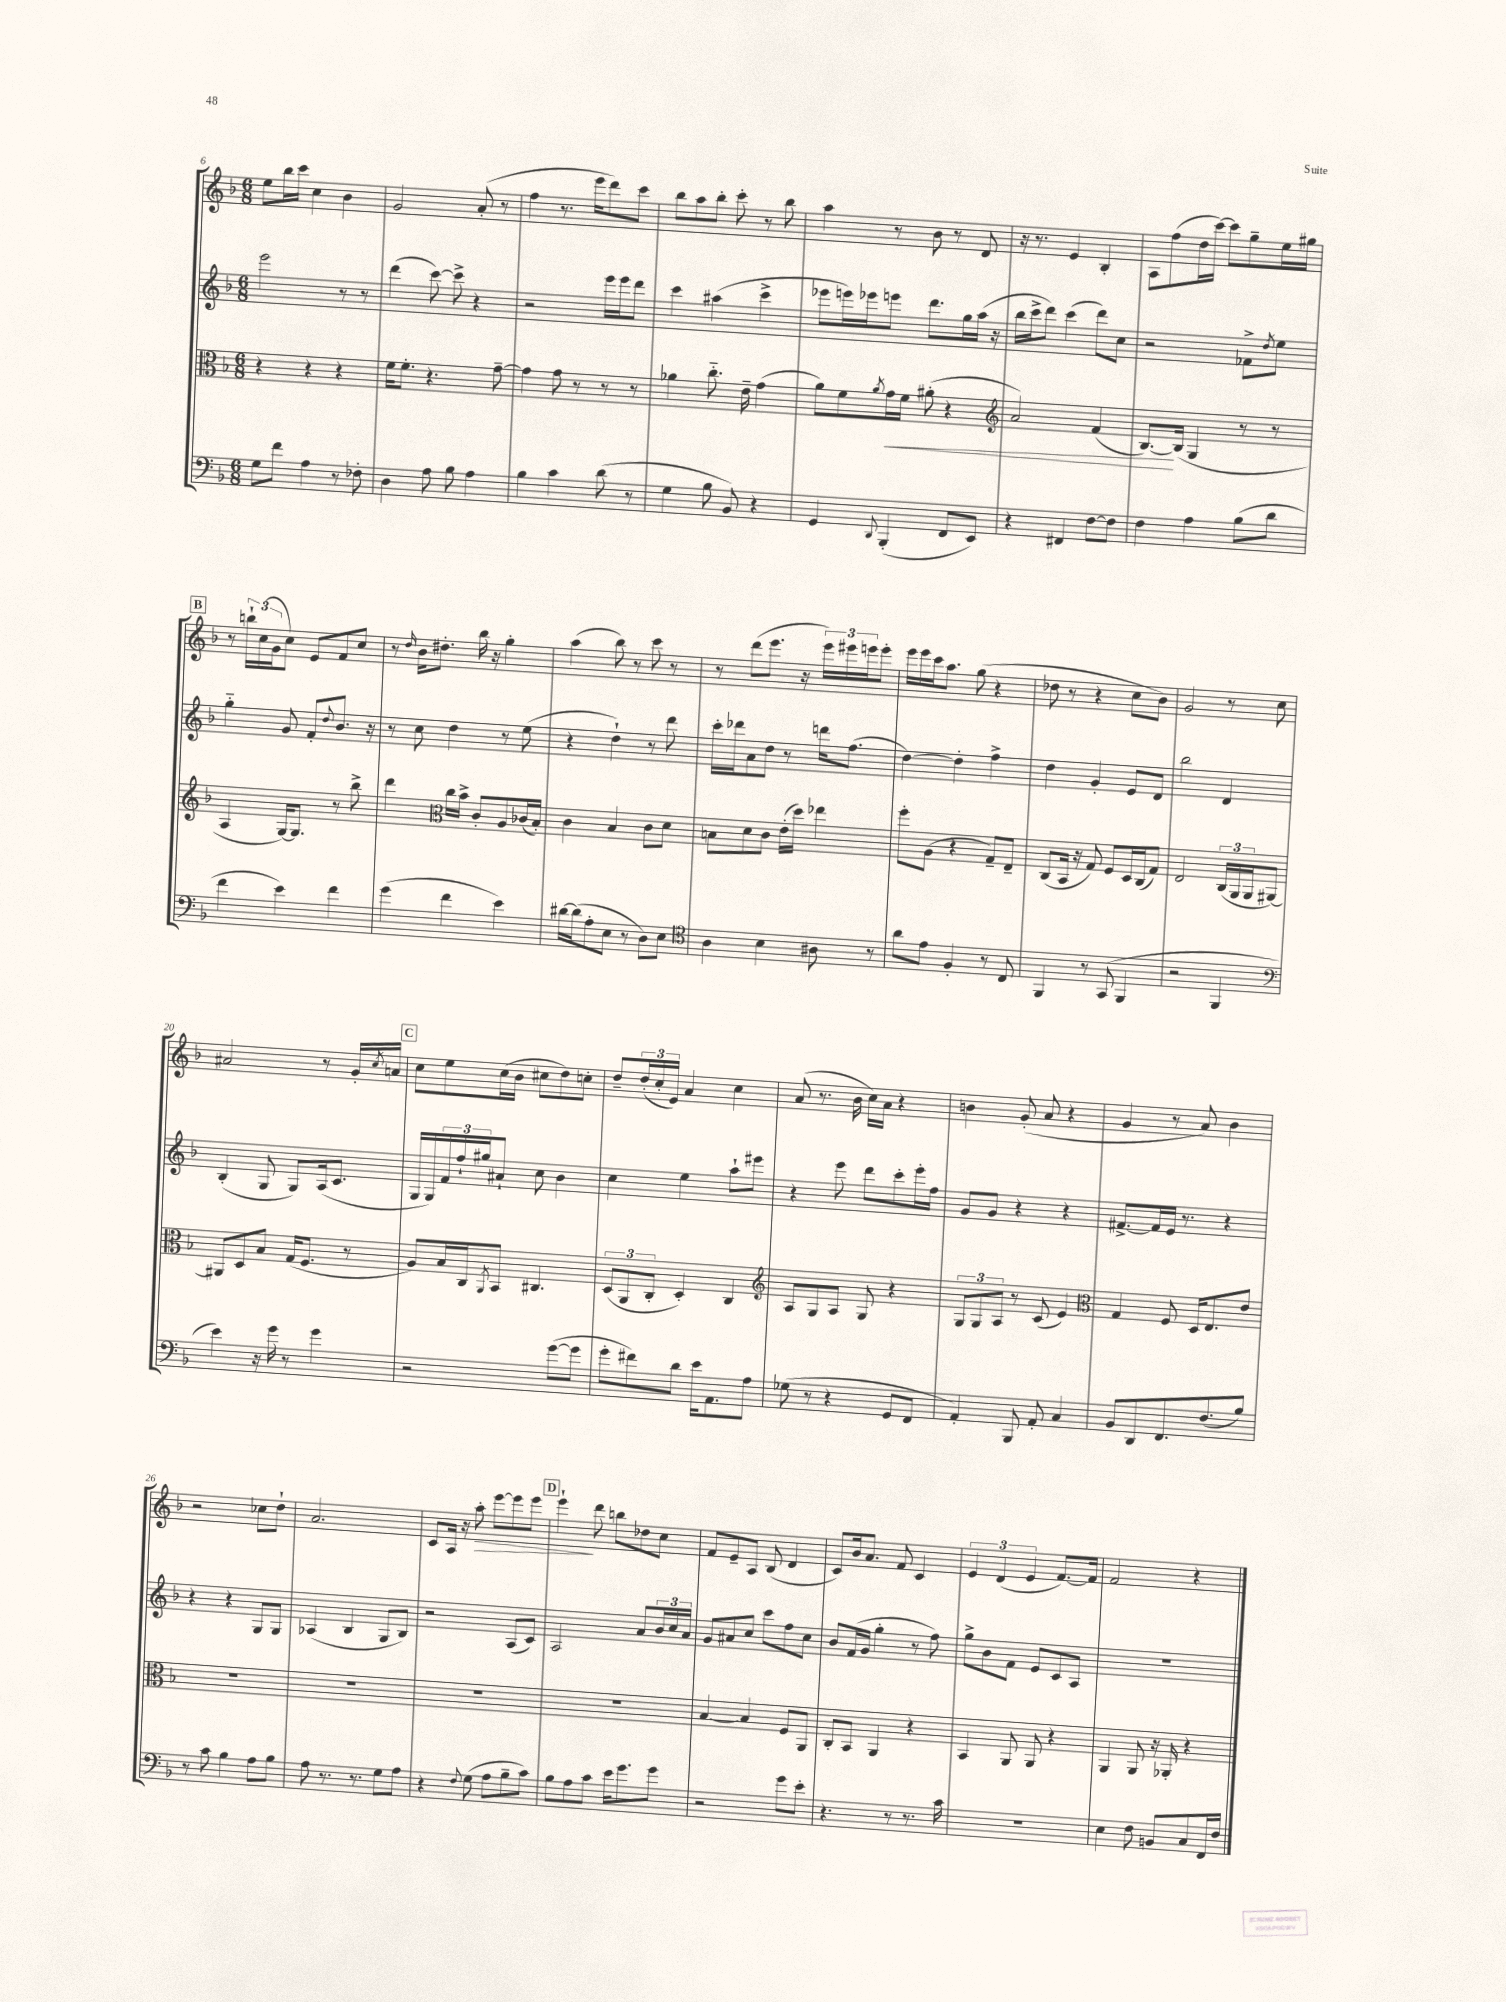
<<
\new StaffGroup <<
\new Staff = "s0" {
    \clef treble \key f \major \numericTimeSignature \time 6/8
    e''8 bes''16 c'''16 c''4 bes'4 |
    g'2 a'8-.( r8 |
    f''4 r8. e'''16 d'''8) c'''8 |
    bes''8 a''8 bes''8-. c'''8-. r8 bes''8 |
    a''4 r8 bes'8 r8 d'8 |
    r16 r8. e'4 bes4-. |
    a8 f''8( d''16 c'''16~) c'''8 g''8-- e''16 gis''16 |
    \mark \markup { \box "B" } r8 \tuplet 3/2 { b''16-! c''16( g'16 } c''8) e'8 f'8 c''8 |
    r8 \grace { d''16 } bes'16 dis''8.-. bes''16 r16 g''4-. |
    a''4( bes''8) r8 c'''8 r8 |
    r8 d'''8( e'''8. r16 \tuplet 3/2 { e'''16) eis'''16 e'''16 } e'''8-. |
    e'''16 e'''16 c'''16 a''8. g''8( r4 |
    des''8 r8 r4 c''8 bes'8) |
    g'2 r8 c''8 |
    ais'2 r8 g'16-. \acciaccatura { c''8 } a'16 |
    \mark \markup { \box "C" } c''8 e''8 c''16( bes'16 cis''8 d''8) c''8-. |
    d''8-- \tuplet 3/2 { d''16-.( c''16-. e'16) } a'4 c''4 |
    a'8( r8. bes'16 c''16) a'16 r4 |
    b'4 g'8-.( a'8 r4 |
    g'4 r8 a'8) bes'4 |
    r2 ces''8 d''8-! |
    a'2. |
    c'8 a16 r16 a''8-.\> e'''8~ e'''8 e'''8 |
    \mark \markup { \box "D" } e'''4-!\! d'''8 b''8 des''8 c''8 |
    f'8 e'8-- a8 bes8( d'4 |
    c'8) bes'16 a'8. f'8 c'4 |
    \tuplet 3/2 { e'4 d'4( e'4 } f'8.~) f'16 |
    f'2 r4 \bar "|." |
}
\new Staff = "s1" {
    \clef treble \key f \major \numericTimeSignature \time 6/8
    e'''2 r8 r8 |
    d'''4( c'''8~) c'''8-> r4 |
    r2 e'''16 e'''16 d'''8 |
    c'''4 ais''4( c'''4-> |
    ees'''8 e'''16) ees'''16 e'''8 d'''8. g''16 a''16( r16 |
    bes''16 c'''16-> d'''8) c'''4( d'''8) c''8 |
    r2 fes'8-> \acciaccatura { d''8 } e''8 |
    \mark \markup { \box "B" } g''4-_ g'8 f'8-. \appoggiatura { d''8 } bes'8. r16 |
    r8 c''8 d''4 r8 e''8( |
    r4 d''4-!) r8 d'''8 |
    c'''16-. des'''16 a'8 d''8 r8 d'''16 f''8.( |
    d''4~) d''4-. f''4-> |
    d''4 g'4-. e'8 d'8 |
    bes''2 d'4 |
    bes4-.( g8 g8) a16( c'8. |
    \mark \markup { \box "C" } g16 g16) \tuplet 3/2 { f'16 f''16-! gis''16 } ais'8-! c''8 bes'4 |
    c''4 e''4 a''8-! eis'''8 |
    r4 e'''8 d'''8 c'''8-. e'''16-. f''16 |
    g'8 g'8 r4 r4 |
    fis'8.~-> fis'16 e'16 r8. r4 |
    r4 r4 g8 g8 |
    aes4( bes4 g8 bes8) |
    r2 a8( c'8) |
    \mark \markup { \box "D" } a2 a'8 \tuplet 3/2 { bes'16 c''16 a'16 } |
    g'8 ais'8 c''8 c'''8 f''8 c''8 |
    bes'8 f'16( g'16 g''4-. r8 f''8) |
    g''8-> bes'8 f'8 e'8 c'8 a8 |
    R2. \bar "|." |
}
\new Staff = "s2" {
    \clef alto \key f \major \numericTimeSignature \time 6/8
    r4 r4 r4 |
    f'16 f'8.-. r4. g'8~-- |
    g'4 g'8 r8 r8 r8 |
    aes'4 c''8.-_ e'16-- g'4( |
    a'8) f'8 \acciaccatura { a'8 } g'16\< f'16 ais'8-.( r4 |
    \clef treble a'2) f'4( |
    bes8.~\!) bes16( g4 r8 r8 |
    \mark \markup { \box "B" } a4 g16~) g8. r8 bes''8-> |
    d'''4 \clef alto c''16 bes'16-> c'8-. a8 ces'16( bes16-.) |
    c'4 bes4 c'8 d'8 |
    b8 d'8 c'8 e'16-.( d''16) ees''4 |
    f''8-. a8( r4 g8--) e8-- |
    c8( bes,16 r16 g8) f8 d16 c16( g8) |
    e2 \tuplet 3/2 { c16( a,16 a,16 } ais,8~) |
    ais,8 d8 bes8 g16( f8. r8 |
    \mark \markup { \box "C" } a8) bes16 c16 \acciaccatura { a,8 } bes,8 cis4. |
    \tuplet 3/2 { d8( a,8 c8-. } d4-.) c4 |
    \clef treble a8 g8 a8 g8 r4 |
    \tuplet 3/2 { g8 g8 a8 } r8 c'8( e'4) |
    \clef alto g4 f8 d16 e8. e'8 |
    R2. |
    R2. |
    R2. |
    \mark \markup { \box "D" } R2. |
    bes4~ bes4 f8 a,8 |
    c8-. bes,8 a,4 r4 |
    bes,4 a,8 a,8 r4 |
    a,4 a,8 r16 aes,16-. r4 \bar "|." |
}
\new Staff = "s3" {
    \clef bass \key f \major \numericTimeSignature \time 6/8
    g8 f'8 a4 r8 fes8-. |
    d4 a8 bes8 a4 |
    bes4 c'4 d'8( r8 |
    g4 bes8 bes,8) r4 |
    g,4 \appoggiatura { d,8 } bes,,4-.( f,8 e,8) |
    r4 fis,4 f8~ f8 |
    f4 a4 bes8( d'8 |
    \mark \markup { \box "B" } f'4 e'4) f'4 |
    g'4( f'4 e'4) |
    dis'16~ dis'16( a8-. e8 r8 d8) e8 |
    \clef tenor a4 bes4 ais8 r8 |
    a'8 e'8 f4-. r8 c8 |
    f,4 r8 g,8( f,4 |
    r2 f,4 |
    \clef bass e'4) r16 g'16 r8 g'4 |
    \mark \markup { \box "C" } r2 g'8~( g'8 |
    g'8-. fis'8) d'8 e'16 a,8. a8 |
    ges8( r8 r4 g,8 f,8 |
    a,4-.) bes,,8 a,8-. c4 |
    bes,8 d,8 f,8. f8.( bes8) |
    r8 c'8 bes4 a8 bes8 |
    a8 r8. r8. g8 a8 |
    r4 \appoggiatura { f8 } g8( a8 bes8-- c'8) |
    \mark \markup { \box "D" } bes8 a8 c'8 e'16 g'8. g'8 |
    r2 g'8 e'8-. |
    r4. r8 r8. c'16 |
    R2. |
    e4 f8 b,8 c8 f,16 f16 \bar "|." |
}
>>
>>
\layout { \context { \Score currentBarNumber = #6 } }
